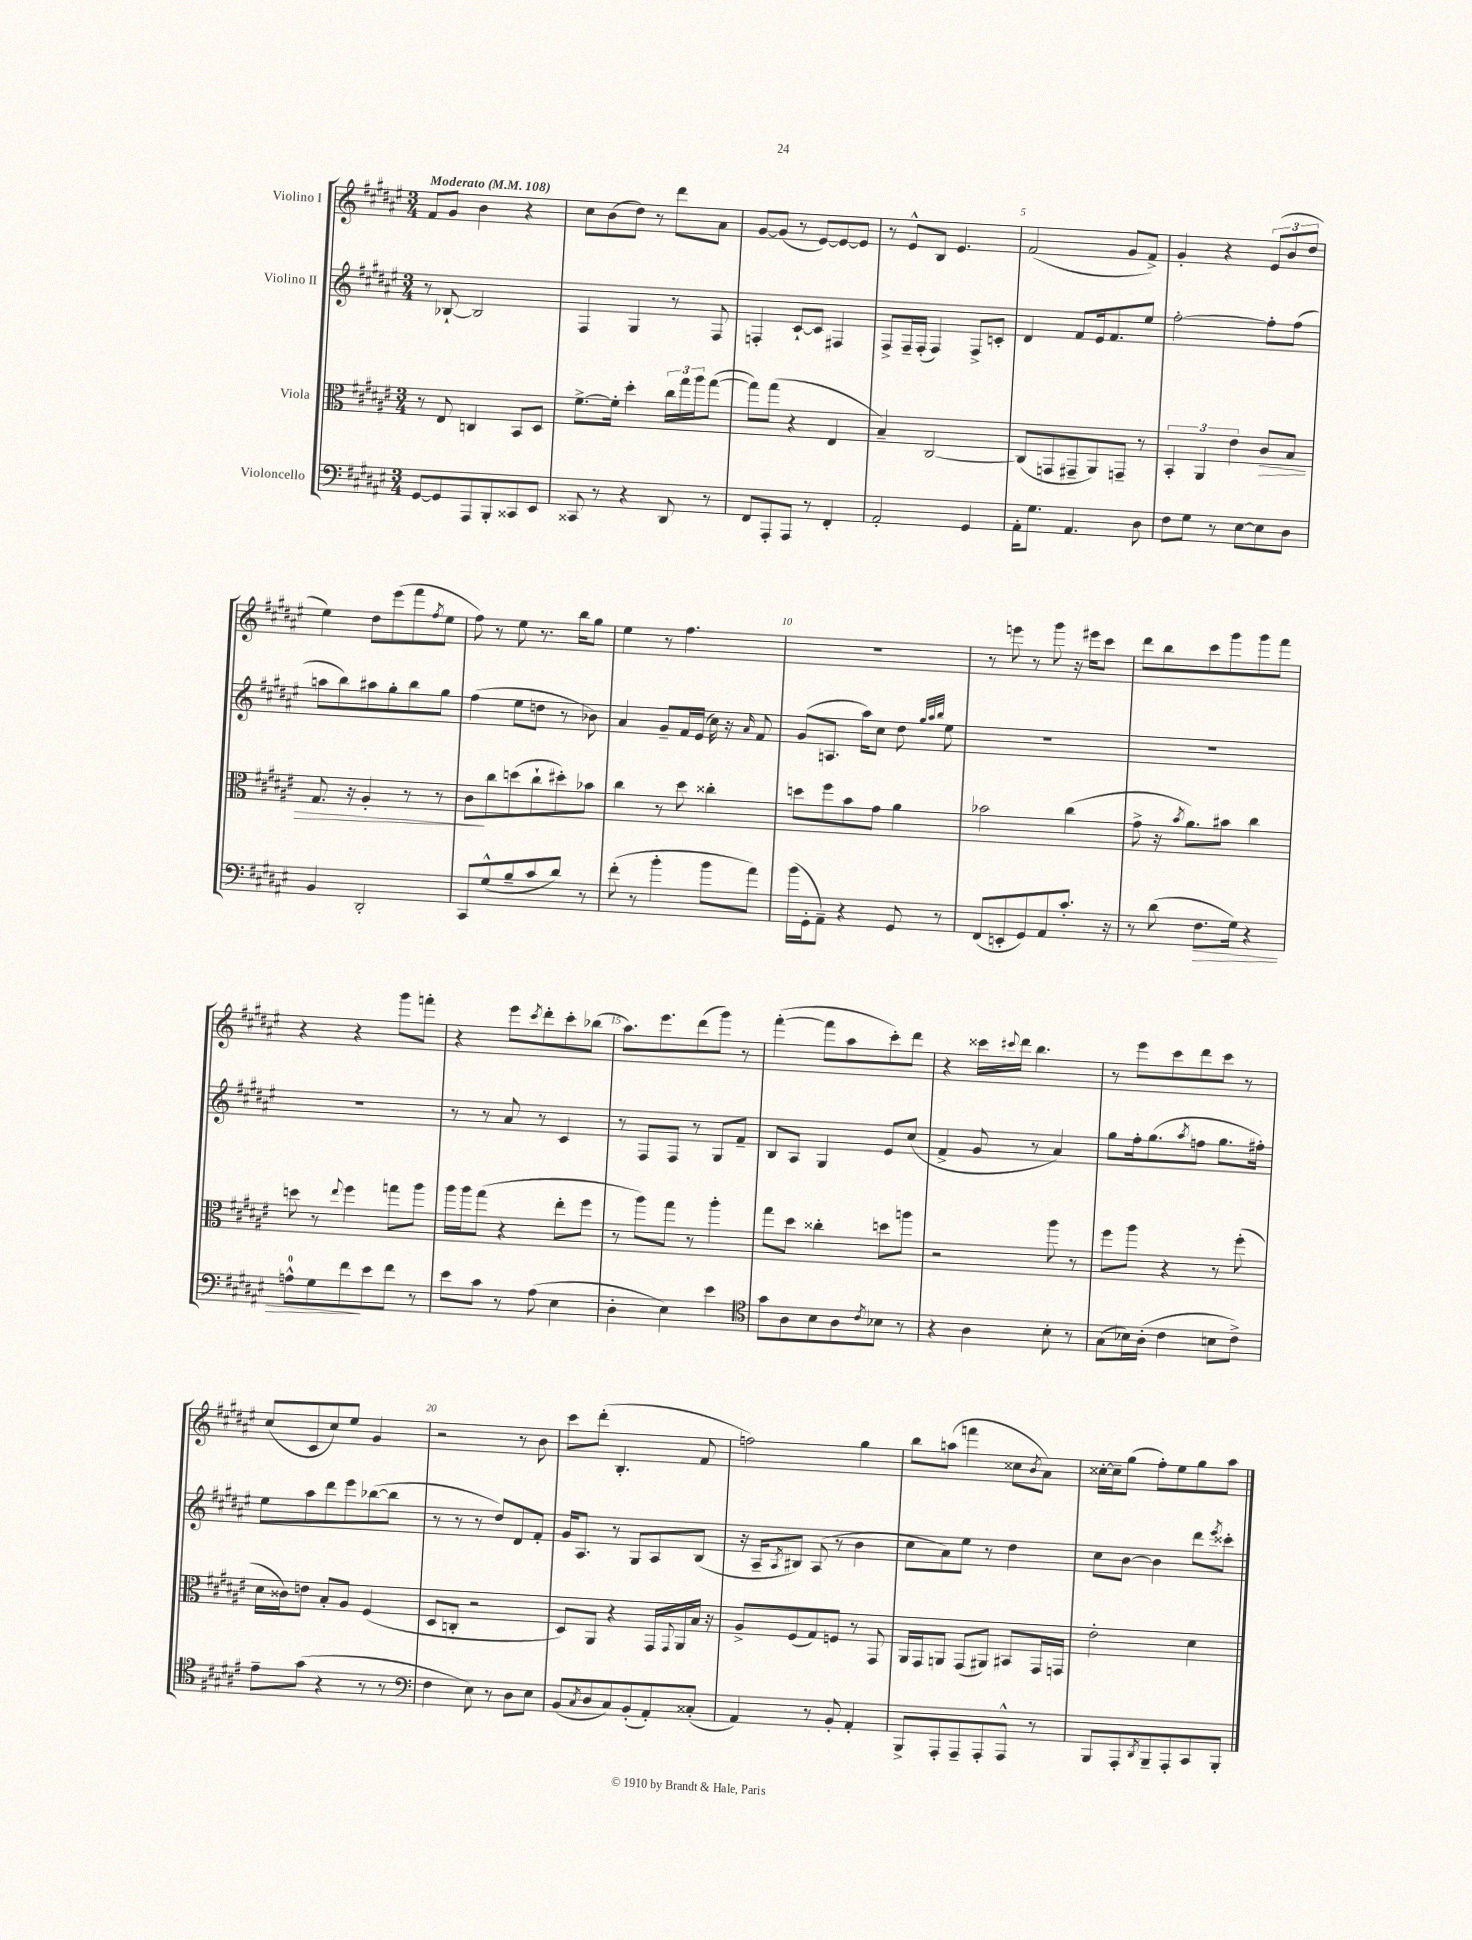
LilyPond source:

<<
\new StaffGroup <<
\new Staff = "s0" \with { instrumentName = "Violino I" } {
    \clef treble \key fis \major \numericTimeSignature \time 3/4 \tempo "Moderato" 4 = 108
    fis'8 gis'8 b'4 r4 |
    cis''8 b'8( dis''8) r8 dis'''8 ais'8 |
    gis'8~ gis'8( r8 eis'8~) eis'8~ eis'8 |
    r8 eis'8-^ b8 eis'4. |
    fis'2( gis'8 fis'8->) |
    gis'4-. r4 \tuplet 3/2 { eis'8( b'8 dis''8 } |
    eis''4) dis''8 eis'''8( fis'''8 \acciaccatura { fis''8 } eis''8 |
    fis''8) r8 eis''8 r8. b''16 gis''8 |
    eis''4 r8 fis''4. |
    R2. |
    r8 e'''8 r8 gis'''8 r16 eis'''16 cis'''8 |
    dis'''8 b''8 cis'''8 gis'''8 gis'''8 fis'''8 |
    r4 r4 gis'''8 f'''8-. |
    r4 eis'''8 \acciaccatura { cis'''8 } dis'''8-. cis'''8-. bes''8( |
    ais''8.) eis'''8. dis'''8( gis'''8) r8 |
    fis'''4~-.( fis'''8 ais''8 cis'''8-.) dis'''8 |
    r4 cisis'''16 \appoggiatura { cis'''8 } dis'''16 b''4. |
    r8 eis'''8 cis'''8 dis'''8 cis'''8 r8 |
    cis''8( cis'8 cis''8) eis''8 gis'4 |
    r2 r8 b'8 |
    cis'''8 dis'''8-.( b4.-. fis'8 |
    f''2) gis''4 |
    b''8 a''8( f'''4 cisis''8 \acciaccatura { b'8 } ais'8) |
    cisis''16~-. cisis''16-- gis''8( fis''8-.) eis''8 gis''8 ais''8 \bar "|." |
}
\new Staff = "s1" \with { instrumentName = "Violino II" } {
    \clef treble \key fis \major \numericTimeSignature \time 3/4
    r8 bes8~-! bes2 |
    fis4 gis4 r8 fis8 |
    f4-. cis'8~-! cis'8 fis4 |
    fis8-> fis16-- fis16-.( fis4) fis8-> c'8-. |
    dis'4 fis'8 eis'16 fis'8. eis''8 |
    fis''2~-. fis''8-. fis''8( |
    a''8 b''8) ais''8 gis''8-. b''8 gis''8 |
    fis''4( eis''8 d''8 r8 bes'8) |
    ais'4 gis'8-- fis'16 eis'16( cis''16) r16 \grace { ais'16 } fis'8 |
    gis'8( a8. ais''16) cis''8 dis''8 \grace { gis''32 ais''32 b''32 } eis''8 |
    R2. |
    R2. |
    R2. |
    r8 r8 ais'8 r8 cis'4 |
    r8 fis8 fis8 r8 gis8 fis'8-- |
    b8 ais8 gis4 eis'8 cis''8( |
    fis'4-> gis'8 r8 ais'4) |
    gis''8 fis''16-. gis''8.( \acciaccatura { ais''8 } f''8 gis''8. fis''16-.) |
    eis''8 ais''8 dis'''8 eis'''8 bes''8~( bes''8 |
    r8 r8 r8 dis''8) dis'8 fis'8-. |
    gis'16 ais8. r8 gis8 ais8 b8( |
    r16 ais16-- \acciaccatura { ais8 } bis8) ais8( r8 b'4 |
    cis''8 ais'8) eis''8 r8 dis''4 |
    cis''8 b'8~ b'4 dis'''8 \acciaccatura { eis'''8 } cisis'''8-. \bar "|." |
}
\new Staff = "s2" \with { instrumentName = "Viola" } {
    \clef alto \key fis \major \numericTimeSignature \time 3/4
    r8 eis8 c4 b,8 dis8 |
    fis'8.~-> fis'16-. dis''4-. \tuplet 3/2 { cis''16 gis''16 ais''16 } gis''8~( |
    gis''8) gis''8( r4 eis4 |
    b4--) cis2~ |
    cis8( g,8 gis,8-- ais,8) g,8-- r8 |
    \tuplet 3/2 { b,4-. ais,4 eis'4 } cis'8\> b8 |
    gis8. r16 ais4-. r8 r8 |
    cis'8\! cis''8 d''8( cis''8-! dis''8-.) bes'8 |
    cis''4 r8 dis''8 cisis''4-. |
    d''8 fis''8 b'8 gis'8 ais'4 |
    bes'2 cis''4( |
    gis'8-> r16 \acciaccatura { b'8 } ais'8.) bis'8 cis''4 |
    d''8 r8 \appoggiatura { eis''8 } fis''4 g''8 ais''8 |
    ais''16 ais''16 gis''8( r4 eis''8-. fis''8 |
    r8 ais''8) gis''8 r8 ais''4-. |
    gis''8 dis''8 cisis''4-. d''8 a''8 |
    r2 ais''8 r8 |
    fis''8 ais''8 r4 r8 fis''8-.( |
    dis'16 cisis'16) e'8 b8-. ais8 fis4( |
    dis8 c8-. r2 |
    dis8) ais,8 r4 gis,16 \appoggiatura { gis,8 } ais,16 b16 r16 |
    ais8-> fis8( gis8) f8 r8 gis,8 |
    ais,16 gis,16 a,8 gis,8( ais,8) bis,8 gis,16 g,16 |
    eis'2-. dis'4 \bar "|." |
}
\new Staff = "s3" \with { instrumentName = "Violoncello" } {
    \clef bass \key fis \major \numericTimeSignature \time 3/4
    gis,8~ gis,8 ais,,8 b,,8-. cisis,8 eis,8 |
    cisis,8 r8 r4 dis,8 r8 |
    fis,8 ais,,8-. ais,,8 r8 fis,4-. |
    ais,2-. gis,4 |
    ais,16-. gis8. ais,4. dis8 |
    fis8 gis8 r8 eis8~ eis8 dis8 |
    b,4 dis,2-. |
    cis,8 gis8-^( b8-- cis'8 dis'8) r8 |
    fis'8-.( r8 b'4-. b'8 ais'8) |
    b'16( gis,16-. ais,8--) r4 gis,8 r8 |
    fis,8( e,8-. gis,8) ais,8 cis'8.-. r16 |
    r8 dis'8( fis8.\> gis16) r4 |
    a8-0-^ gis8 fis'8\! eis'8 fis'8 r8 |
    eis'8 cis'8 r8 ais8( eis4 |
    dis4-. eis4) eis'4 |
    \clef tenor gis'8 ais8 b8 ais8 \acciaccatura { cis'8 } bes8 r8 |
    r4 ais4 b8-. r8 |
    gis8( bes16) ais16-.( cis'4 b8 cis'8->) |
    eis'8-- gis'8( r4 r8 r8 |
    \clef bass fis4 eis8) r8 dis8 eis8 |
    b,8( \acciaccatura { cis8 } dis8 cis8) b,8-.( ais,8-.) cisis8-.( |
    ais,4) r8 b,8-. ais,4-. |
    b,,8-> ais,,8-. ais,,8-- ais,,8-. ais,,8-^ r8 |
    b,,8 ais,,8-. \acciaccatura { dis,8 } b,,8-- ais,,8-. cis,8 b,,8-. \bar "|." |
}
>>
>>
\layout { \context { \Score \override BarNumber.break-visibility = ##(#f #t #t) barNumberVisibility = #(every-nth-bar-number-visible 5) } }
